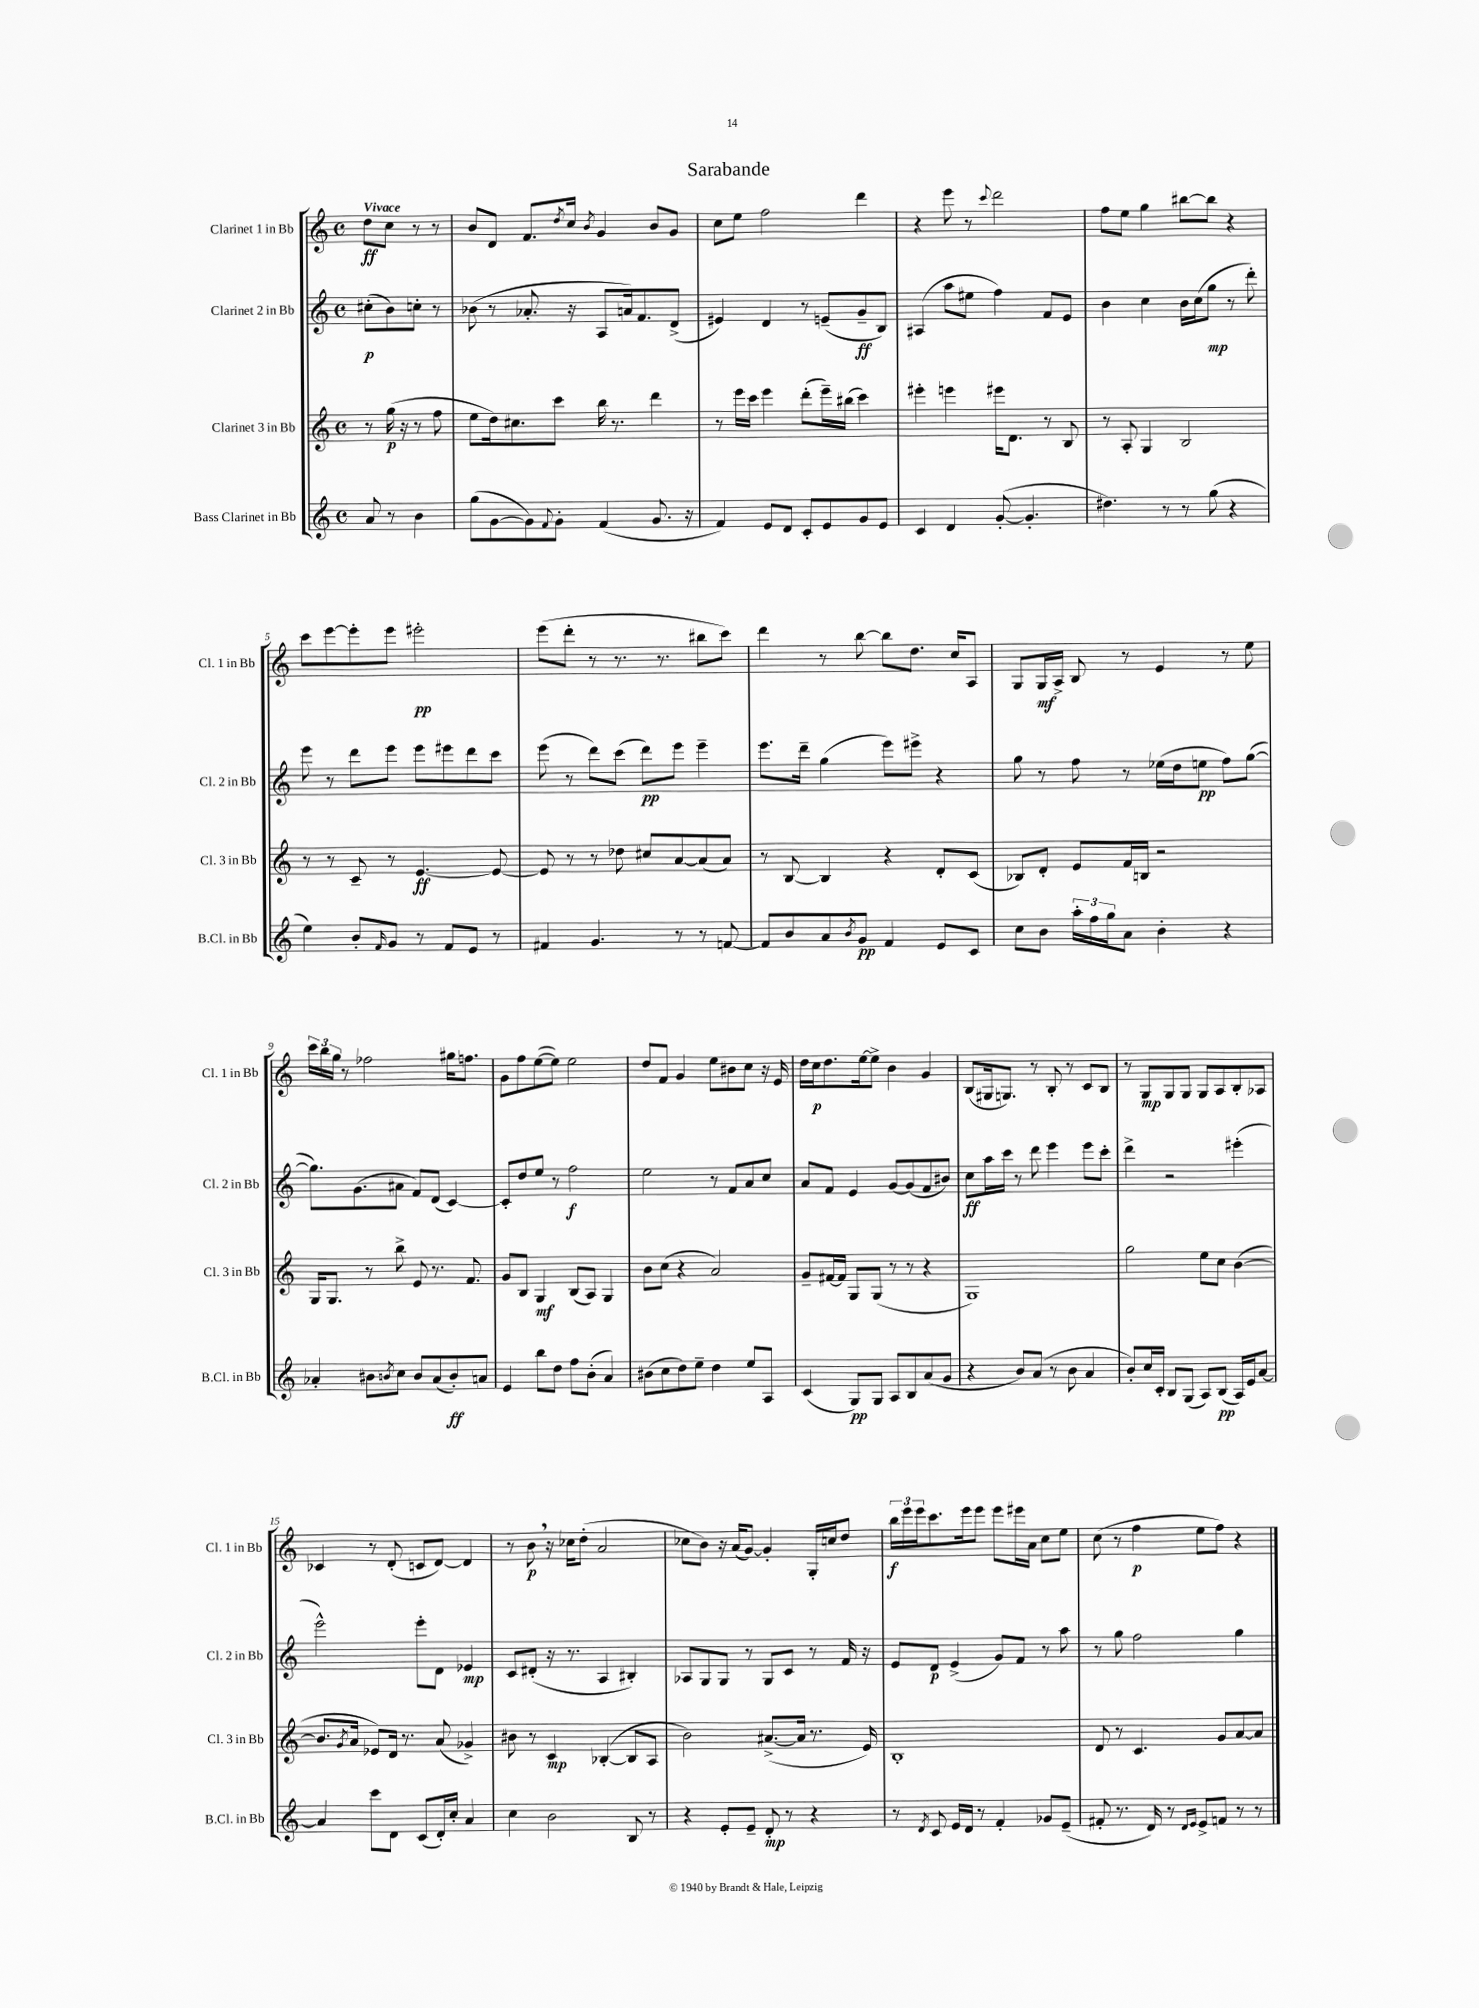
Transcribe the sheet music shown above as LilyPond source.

\header { title = "Sarabande" }
<<
\new StaffGroup <<
\new Staff = "s0" \with { instrumentName = "Clarinet 1 in Bb" shortInstrumentName = "Cl. 1 in Bb" } {
    \clef treble \key c \major \defaultTimeSignature \time 4/4 \partial 2 \tempo "Vivace"
    d''8\ff c''8 r8 r8 |
    b'8 d'8 f'8. \acciaccatura { d''8 } c''16 \acciaccatura { b'8 } g'4 b'8 g'8 |
    c''8 e''8 f''2 d'''4 |
    r4 e'''8 r8 \appoggiatura { c'''8 } d'''2 |
    f''8 e''8 g''4 bis''8~ bis''8 r4 |
    c'''8 e'''8~ e'''8-. e'''8 eis'''2-.\pp |
    e'''8( d'''8-. r8 r8. r8. bis''8 c'''8) |
    d'''4 r8 b''8~ b''8 d''8. c''16 a8 |
    g8 g16\mf a16-> b8 r8 e'4 r8 e''8 |
    \tuplet 3/2 { c'''16 b''16 g''16 } r8 fes''2 gis''16 f''8. |
    g'8 f''8 e''8~( e''8) e''2 |
    d''8 f'8 g'4 e''8 bis'8 c''8 r16 e'16 |
    d''16 c''16\p d''8. e''16~ e''8-> b'4 g'4 |
    b8( gis16 g8.) r8 b8-. r8 c'8 b8 |
    r8 g8\mp g8 g8 g8 a8 b8-. aes8 |
    ces'4 r8 d'8-.( c'8 d'8~) d'4 |
    r8 b'8\p \breathe r16 ces''16 d''8-.( a'2 |
    ces''8 b'8) r16 a'16( g'8~) g'4-. g16-. c''16 d''8 |
    \tuplet 3/2 { b''16\f e'''16 e'''16 } c'''8. e'''16 e'''8 e'''8 eis'''16 a'16 c''8 e''8 |
    c''8( r8 f''4\p e''8 f''8) r4 \bar "|." |
}
\new Staff = "s1" \with { instrumentName = "Clarinet 2 in Bb" shortInstrumentName = "Cl. 2 in Bb" } {
    \clef treble \key c \major \defaultTimeSignature \time 4/4 \partial 2
    cis''8-.\p( b'8) c''8-. r8 |
    bes'8( r8 aes'8.-. r16 a8 a'16) f'8. d'8->( |
    eis'4) d'4 r8 e'8--( g'8--\ff b8) |
    ais4( a''8 eis''8 f''4) f'8 e'8 |
    b'4 c''4 b'16 c''16( g''8\mp r8 d'''8-.) |
    e'''8 r8 d'''8 e'''8 e'''8 eis'''8 d'''8 c'''8 |
    e'''8( r8 d'''8) c'''8( d'''8\pp) e'''8 e'''4-- |
    e'''8. d'''16-- g''4( e'''8) eis'''8-> r4 |
    g''8 r8 f''8 r8 ees''16( d''16 e''8\pp f''8) g''8~( |
    g''8.) g'8.( ais'8 f'8) d'8( c'4~) |
    c'8-. d''8 e''8 r8 f''2\f |
    e''2 r8 f'8 a'8 c''8 |
    a'8 f'8 e'4 g'8~ g'8( f'8 bis'8) |
    c''8\ff a''16 c'''16 r8 d'''8 e'''4 e'''8 c'''8-. |
    d'''4-> r2 eis'''4-.( |
    e'''2-^) e'''8-. d'8 ees'4\mp |
    c'8 dis'8-.( r16 r8. a4 bis4-.) |
    aes8 g8 g8 r8 g8 c'8 r8 f'16 r16 |
    e'8 d'8\p e'4->( g'8) f'8 r8 a''8 |
    r8 g''8 f''2 g''4 \bar "|." |
}
\new Staff = "s2" \with { instrumentName = "Clarinet 3 in Bb" shortInstrumentName = "Cl. 3 in Bb" } {
    \clef treble \key c \major \defaultTimeSignature \time 4/4 \partial 2
    r8 g''16\p( r16 r8 f''8 |
    e''8 d''16) cis''8. c'''8 b''16 r8. d'''4 |
    r8 e'''16 c'''16 e'''4 d'''8-.( e'''16--) bis''16( c'''4) |
    eis'''4-. e'''4 eis'''16 d'8. r8 b8 |
    r8 a8-. g4 b2 |
    r8 r8 c'8-- r8 e'4.~\ff e'8~ |
    e'8 r8 r8 des''8 cis''8 a'8~ a'8( a'8) |
    r8 b8~ b4 r4 d'8-. c'8( |
    bes8) d'8-. e'8 f'16 b16 r2 |
    g16 g8. r8 b''8-> e'8 r8. f'8. |
    g'8 b8 g4\mf b8( a8) g4 |
    b'8 c''8( r4 a'2) |
    g'8-- fis'16~ fis'16 g8 g8( r8 r8 r4 |
    g1) |
    g''2 e''8 c''8 b'4~( |
    b'8. \acciaccatura { g'8 } a'16 ees'8) d'16 r8. a'8( ges'4->) |
    bis'8 r8 c'4\mp bes4~-.( bes8 a8 |
    b'2) ais'8.~->( ais'16 r8. e'16) |
    b1-. |
    d'8 r8 c'4. g'8 a'8~ a'8 \bar "|." |
}
\new Staff = "s3" \with { instrumentName = "Bass Clarinet in Bb" shortInstrumentName = "B.Cl. in Bb" } {
    \clef treble \key c \major \defaultTimeSignature \time 4/4 \partial 2
    a'8 r8 b'4 |
    g''8( g'8~ g'8) \appoggiatura { f'8 } g'8-. f'4( g'8. r16 |
    f'4) e'8 d'8 c'8-. e'8 g'8 e'8 |
    c'4 d'4 g'8~-.( g'4.-. |
    dis''4.) r8 r8 g''8( r4 |
    e''4) b'8-. \grace { f'16 } g'8 r8 f'8 e'8 r8 |
    fis'4 g'4. r8 r8 f'8~ |
    f'8 b'8 a'8 \acciaccatura { b'8 } g'8\pp f'4 e'8 c'8 |
    c''8 b'8 \tuplet 3/2 { a''16-. f''16 g''16 } a'8 b'4-. r4 |
    aes'4-. bis'8 \acciaccatura { b'8 } c''8 b'8 aes'8( b'8-.\ff) a'8 |
    e'4 b''8 d''8 f''8 b'8-.( a'4) |
    bis'8( c''8 d''8) e''8-- d''4 e''8 a8 |
    c'4( g8\pp) g8 a8 b8 a'8( g'8 |
    r4 b'8) a'8( r8 b'8 a'4 |
    b'8-.) c''16 c'16-. b8 g8( a8) b8\pp( a16) e'16 a'8~ |
    a'4 c'''8 d'8 c'8( d'16-.) c''16-. a'4 |
    c''4 b'2 b8 r8 |
    r4 e'8-. e'8-- d'8-.\mp r8 r4 |
    r8 \acciaccatura { d'8 } c'8 e'16 d'16 r8 f'4-. ges'8 e'8--( |
    fis'8-. r8. d'16) r8 \grace { d'16 e'16 } e'8-> f'8 r8 r8 \bar "|." |
}
>>
>>
